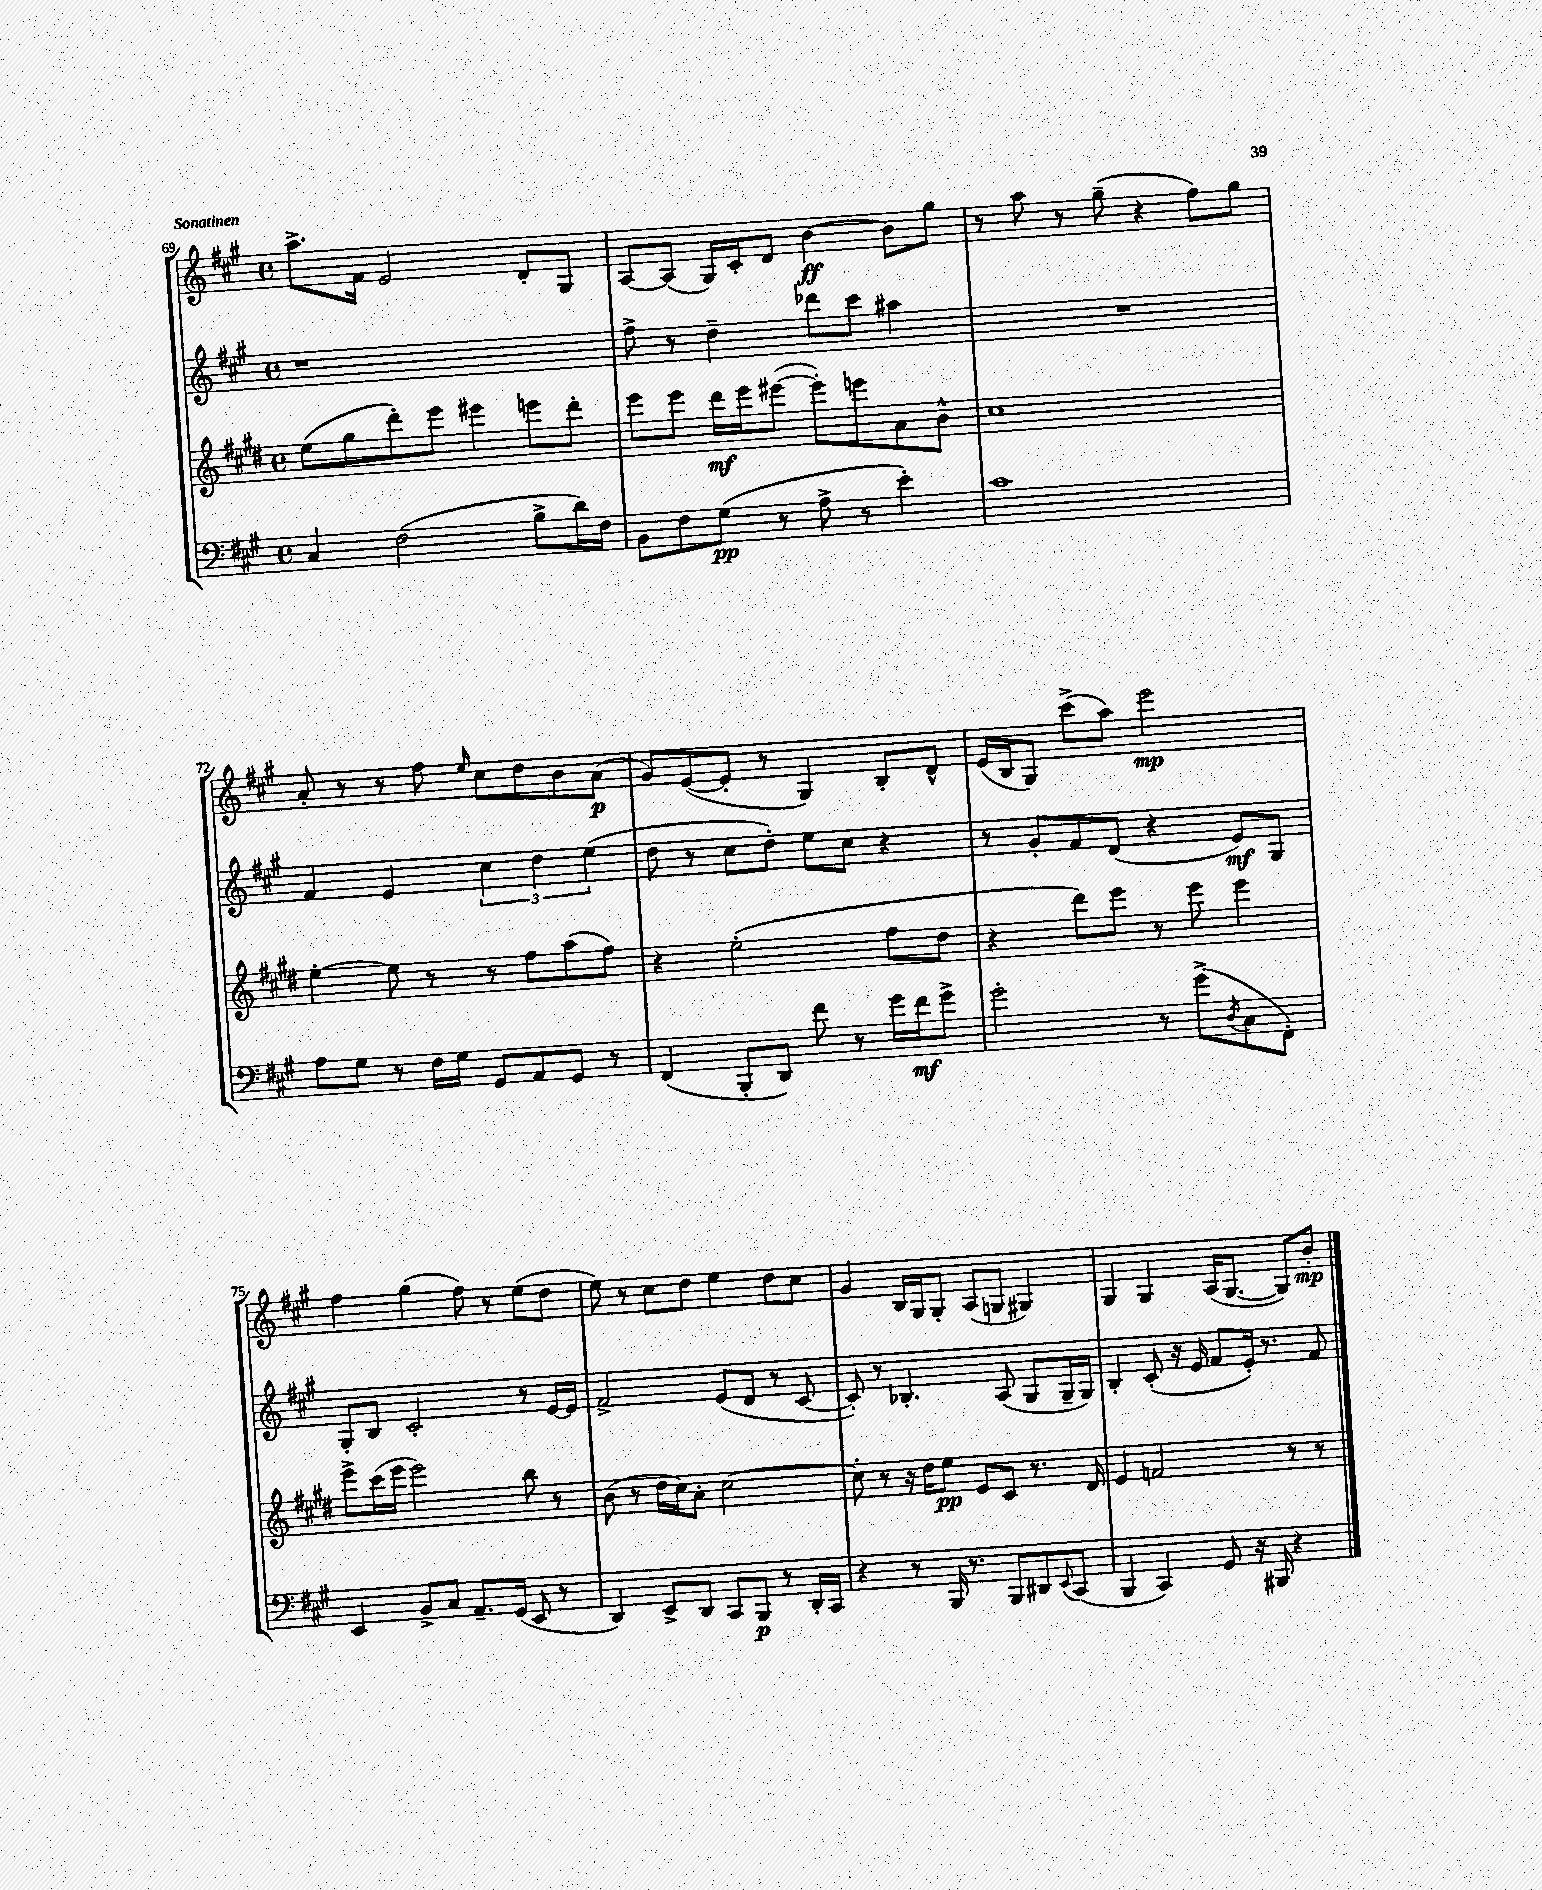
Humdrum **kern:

**kern	**kern	**kern	**kern
*staff4	*staff3	*staff2	*staff1
*clefF4	*clefG2	*clefG2	*clefG2
*k[f#c#g#]	*k[f#c#g#d#]	*k[f#c#g#]	*k[f#c#g#]
*M4/4	*M4/4	*M4/4	*M4/4
*met(c)	*met(c)	*met(c)	*met(c)
4C#/	(8ee\L	1r	8.aa^\L
.	8gg#\	.	.
.	.	.	16f#\Jk
(2F#\	8ddd#'\)	.	2e/
.	8eee\J	.	.
.	4eee#\	.	.
8B^\L	8eee\L	.	8d'/L
16d\L)	8ddd#'\J	.	8G#/J
16F#\JJ	.	.	.
=	=	=	=
8BB\L	8eee\L	8ff#^\	[8A/L
8F#\	8eee\J	8r	(8A/]J
(8G#\J	16ddd#\LL	4dd~\	16G#/LL)
.	16eee\J	.	16c#'/J
8r	([8eee#\J	.	8d/J
8A^\	8eee#'\]L)	8ddd-\L	[4b\
8r	8eee\	8ccc#\J	.
4e'\)	8a\	4aa#\	8b\]L
.	8b^^\J	.	8gg#\J
=	=	=	=
1c#	1cc#	1r	8r
.	.	.	8aa\
.	.	.	8r
.	.	.	(8gg#~\
.	.	.	4r
.	.	.	8ff#\L)
.	.	.	8gg#\J
=	=	=	=
8A\L	[4ee'\	4f#/	8a'/
8G#\J	.	.	8r
8r	8ee\]	4e/	8r
16F#\LL	8r	.	8ff#\
16G#\JJ	.	.	.
.	.	.	16qqee/
8GG#/L	8r	6cc#\	8cc#\L
8AA/	8ff#\L	.	8dd\
.	.	6dd\	.
8GG#/J	(8aa\	.	8b\
.	.	(6ee\	.
8r	8ff#\J)	.	(8a\J
=	=	=	=
(4FF#/	4r	8dd\	8g#/L)
.	.	8r	([8e/
8BBB'/L	(2ee'\	8cc#\L	8e'/]J
8DD/J)	.	8dd'\J)	8r
8f#\	.	8ee\L	4G#/)
8r	.	8cc#\J	.
16g#\LL	8ff#\L	4r	8B'/L
16f#\J	.	.	.
8g#^\J	8dd#\J	.	8d^^/J
=	=	=	=
2g#'\	4r	8r	(16e/LL
.	.	.	16B/J
.	.	8g#'/L	8G#/J)
.	8ddd#\L)	8f#/	(8ccc#^\L
.	8eee\J	(8d/J	8aa\J)
8r	8r	4r	2eee\
(8g#^\L	8eee\	.	.
8qD/	.	.	.
8C#\	4eee\	8e/L)	.
8FF#'\J)	.	8G#/J	.
=	=	=	=
4EE/	8eee^\L	8G#'/L	4ff#\
.	(16ccc#\L	8B/J	.
.	16eee\JJ	.	.
8BB^/L	2eee\)	2c#'/	(4gg#\
8C#/J	.	.	.
8.AA~/L	.	.	8ff#\)
.	.	.	8r
(16GG#/Jk	.	.	.
8EE/	8bb\	8r	(8ee\L
8r	8r	[16e/LL	8dd\J
.	.	16e/]JJ	.
=	=	=	=
4DD/)	(8b\	2f#^/	8ee\)
.	8r	.	8r
8EE^/L	16dd#\LL	.	8cc#\L
.	16cc#\J)	.	.
8DD/J	8a'\J	.	8dd\J
8CC#/L	[2cc#\	(8e/L	4ee\
8BBB/J	.	8d/J	.
8r	.	8r	8dd\L
16DD'/LL	.	[8c#/	8cc#\J
16CC#/JJ	.	.	.
=	=	=	=
4r	8cc#'\]	8c#'/])	4g#/
.	8r	8r	.
8r	16r	4.B-'/	16B/LL
.	16dd#\LK	.	16G#/J
16BBB/	8ee\J	.	8G#'/J
8.r	.	.	.
.	8e/L	.	(8A/L
8BBB/L	8c#/J	(8A/	8G/J
8DD#/	8.r	8G#/L	4G#/)
8qqEE/	.	.	.
(8CC#/J	.	16G#~/L	.
.	16d#/	16G#/JJ)	.
=	=	=	=
4BBB/	4e/	4B'/	4G#/
4CC#/)	2f/	(8c#'/	4G#/
.	.	16r	.
.	.	16e/	.
8GG#/	.	8f#/L	(16A/LK
.	.	.	[8.G#/J
16r	.	16e'/Jk)	.
16BBB#/	.	8.r	.
4r	8r	.	8G#/]L)
.	8r	8f#/	8b'/J
==	==	==	==
*-	*-	*-	*-
